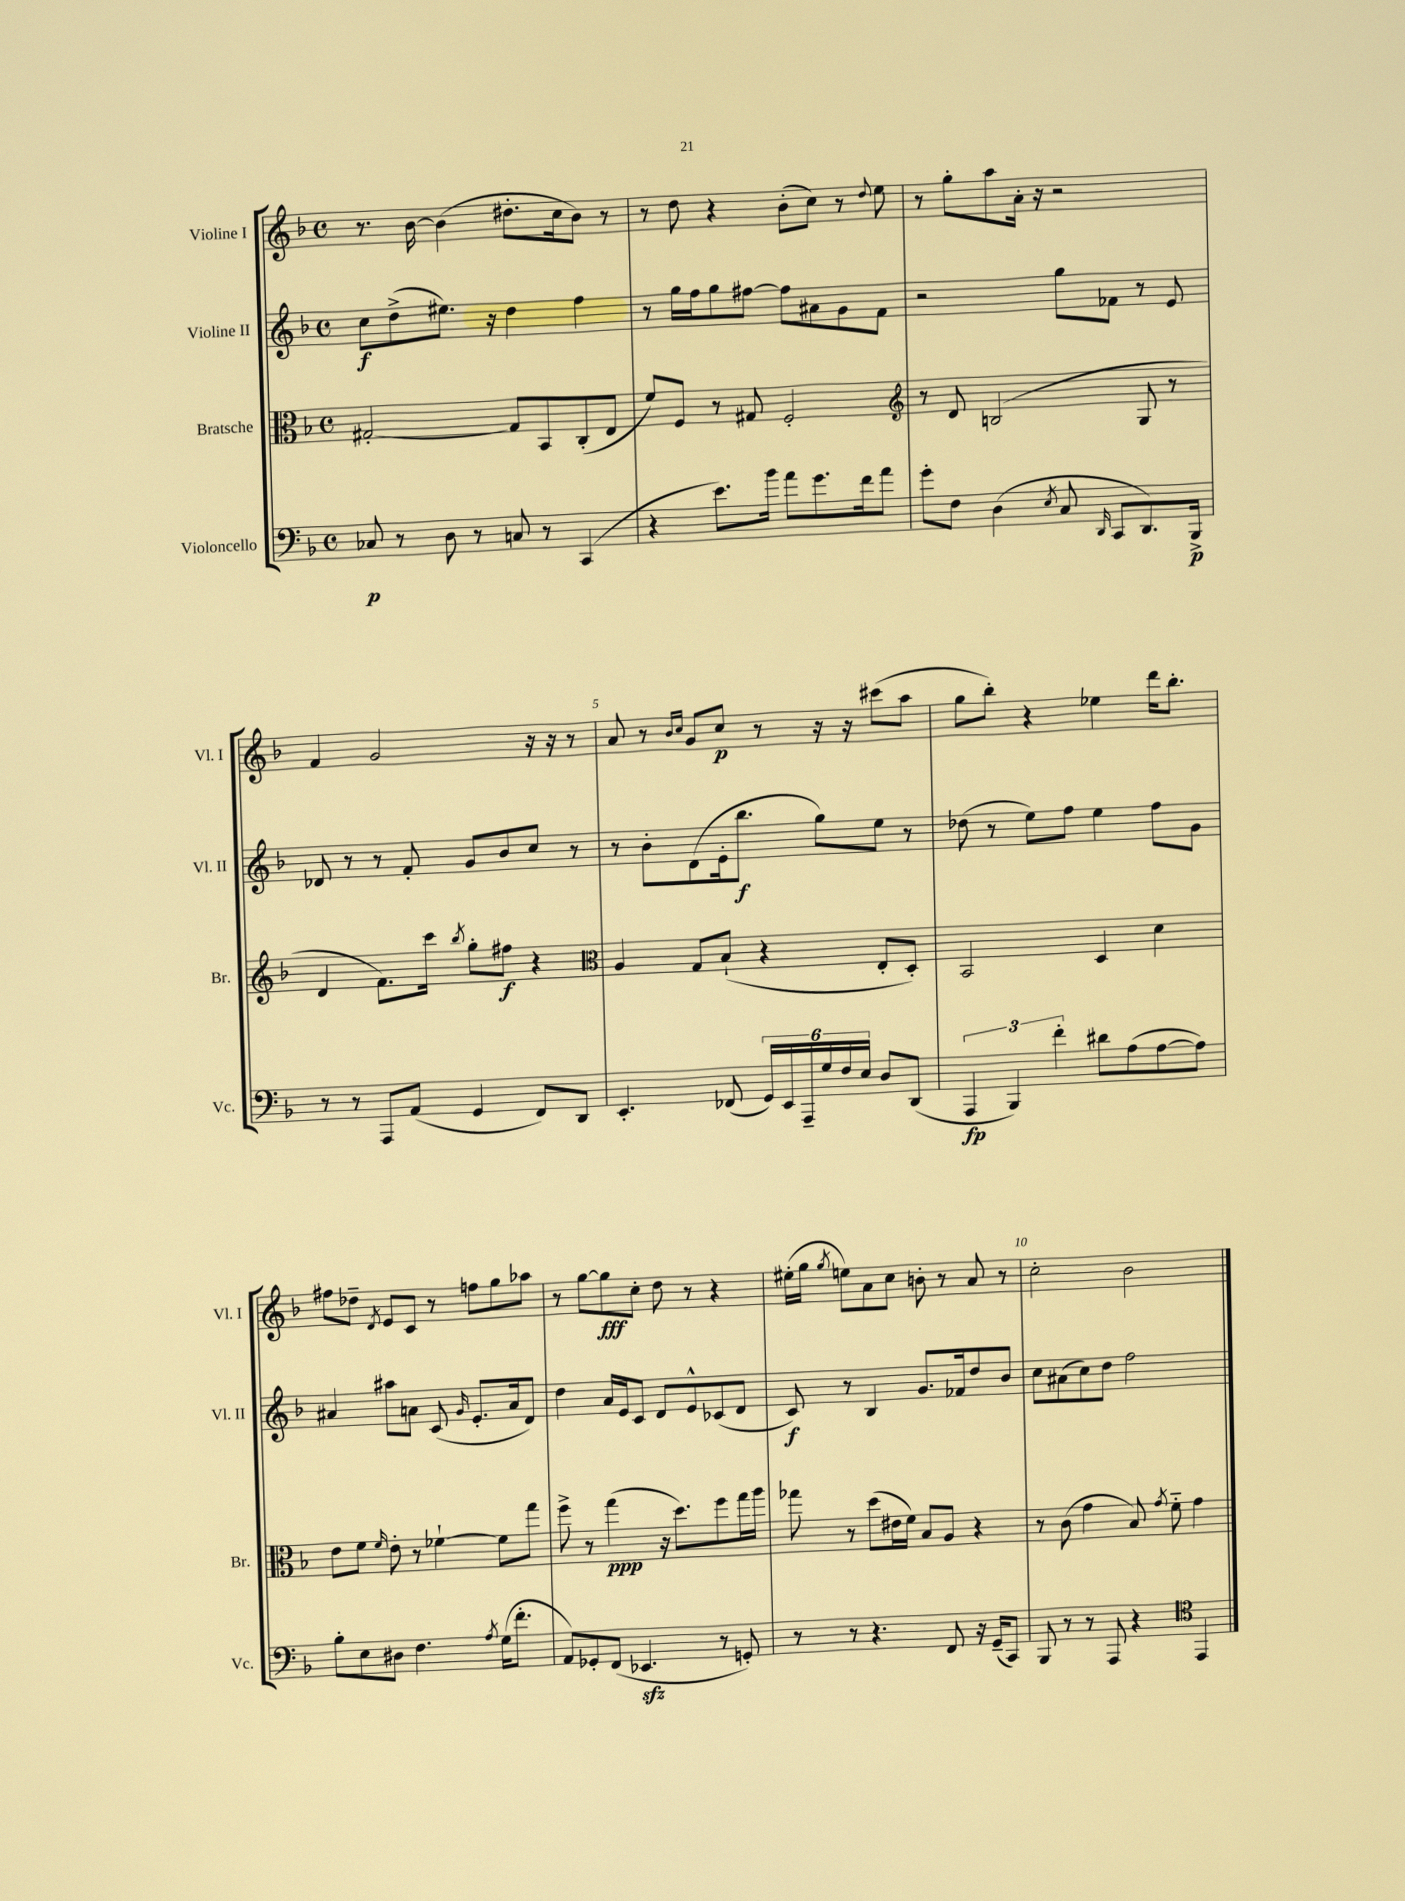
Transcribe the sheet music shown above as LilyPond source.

<<
\new StaffGroup <<
\new Staff = "s0" \with { instrumentName = "Violine I" shortInstrumentName = "Vl. I" } {
    \clef treble \key f \major \defaultTimeSignature \time 4/4
    \autoBeamOff r8. bes'16~ bes'4( dis''8.[-. c''16 bes'8]) r8 |
    r8 d''8 r4 bes'8[-.( c''8]) r8 \appoggiatura { d''8 } e''8 |
    r8 g''8[-. a''8 a'16]-. r16 r2 |
    f'4 g'2 r16 r16 r8 |
    a'8 r8 \grace { bes'16[ c''16] } g'8[ c''8]\p r8 r16 r16 cis'''8[( a''8] |
    g''8[ bes''8]-.) r4 ees''4 d'''16[ bes''8.]-. |
    fis''8[ des''8]-- \acciaccatura { d'8 } e'8[ c'8] r8 f''8[ g''8 aes''8] |
    r8 g''8[~ g''8\fff c''8]-. d''8 r8 r4 |
    eis''16[-.( g''16] \acciaccatura { g''8 } e''8[) a'8 c''8] b'8-. r8 a'8 r8 |
    c''2-. bes'2 \bar "|." |
}
\new Staff = "s1" \with { instrumentName = "Violine II" shortInstrumentName = "Vl. II" } {
    \clef treble \key f \major \defaultTimeSignature \time 4/4
    \autoBeamOff c''8[\f d''8->( eis''8.]) r16 d''4 f''4 |
    r8 g''16[ f''16 g''8 fis''8]~ fis''8[ ais'8 g'8 f'8] |
    r2 g''8[ fes'8] r8 e'8 |
    des'8 r8 r8 f'8-. g'8[ bes'8 c''8] r8 |
    r8 bes'8[-. d'8( e'16-. bes''8.]\f g''8[) e''8] r8 |
    des''8( r8 e''8[) f''8] e''4 f''8[ g'8] |
    ais'4 ais''8[ a'8] c'8( \grace { g'16 } e'8.[-. a'16 d'8]) |
    d''4 a'16[ e'16 c'8] d'8[ e'8-^ ces'8( d'8] |
    c'8\f) r8 bes4 g'8.[ fes'16 d''8 bes'8] |
    c''8[ ais'8( c''8) d''8] f''2 \bar "|." |
}
\new Staff = "s2" \with { instrumentName = "Bratsche" shortInstrumentName = "Br." } {
    \clef alto \key f \major \defaultTimeSignature \time 4/4
    \autoBeamOff gis2~-. gis8[ bes,8 c8-.( e8] |
    f'8[) f8] r8 gis8 f2-. |
    \clef treble r8 d'8 b2( g8 r8 |
    d'4 f'8.[) c'''16] \acciaccatura { bes''8 } g''8[-. fis''8]\f r4 |
    \clef alto a4 g8[ bes8]-!( r4 e8[-. d8]-.) |
    bes,2 d4 d'4 |
    e'8[ f'8] \grace { f'16 } e'8-. r8 fes'4~-! fes'8[ g''8] |
    f''8-> r8 g''4\ppp( r16 d''8.[) f''8 g''16 a''16] |
    ges''8 r8 d''8[( eis'16 f'16]) bes8[ a8] r4 |
    r8 c'8( g'4 bes8) \acciaccatura { g'8 } f'8-_ g'4 \bar "|." |
}
\new Staff = "s3" \with { instrumentName = "Violoncello" shortInstrumentName = "Vc." } {
    \clef bass \key f \major \defaultTimeSignature \time 4/4
    \autoBeamOff ces8\p r8 d8 r8 c8 r8 c,4( |
    r4 e'8.[) bes'16] a'8[ g'8. f'16 a'8] |
    g'8[-. f8] d4( \acciaccatura { e8 } c8 \grace { d,16 } c,8[ d,8.) bes,,16]->\p |
    r8 r8 a,,8[ a,8]( g,4 f,8[) d,8] |
    e,4.-. fes,8( \tuplet 6/4 { g,16[) e,16 a,,16-- g16 f16 e16] } d8[ d,8]( |
    \tuplet 3/2 { a,,4\fp bes,,4) f'4-. } dis'8[ a8( a8~ a8]) |
    bes8[-. e8 dis8] f4. \acciaccatura { a8 } g16[( f'8.]-. |
    a,8[) ges,8-. f,8]( ees,4.\sfz r8 g,8-.) |
    r8 r8 r4. f,8 r16 g,16[--( c,8]) |
    bes,,8 r8 r8 a,,8 r4 \clef tenor e,4 \bar "|." |
}
>>
>>
\layout { \context { \Score \override BarNumber.break-visibility = ##(#f #t #t) barNumberVisibility = #(every-nth-bar-number-visible 5) } }
